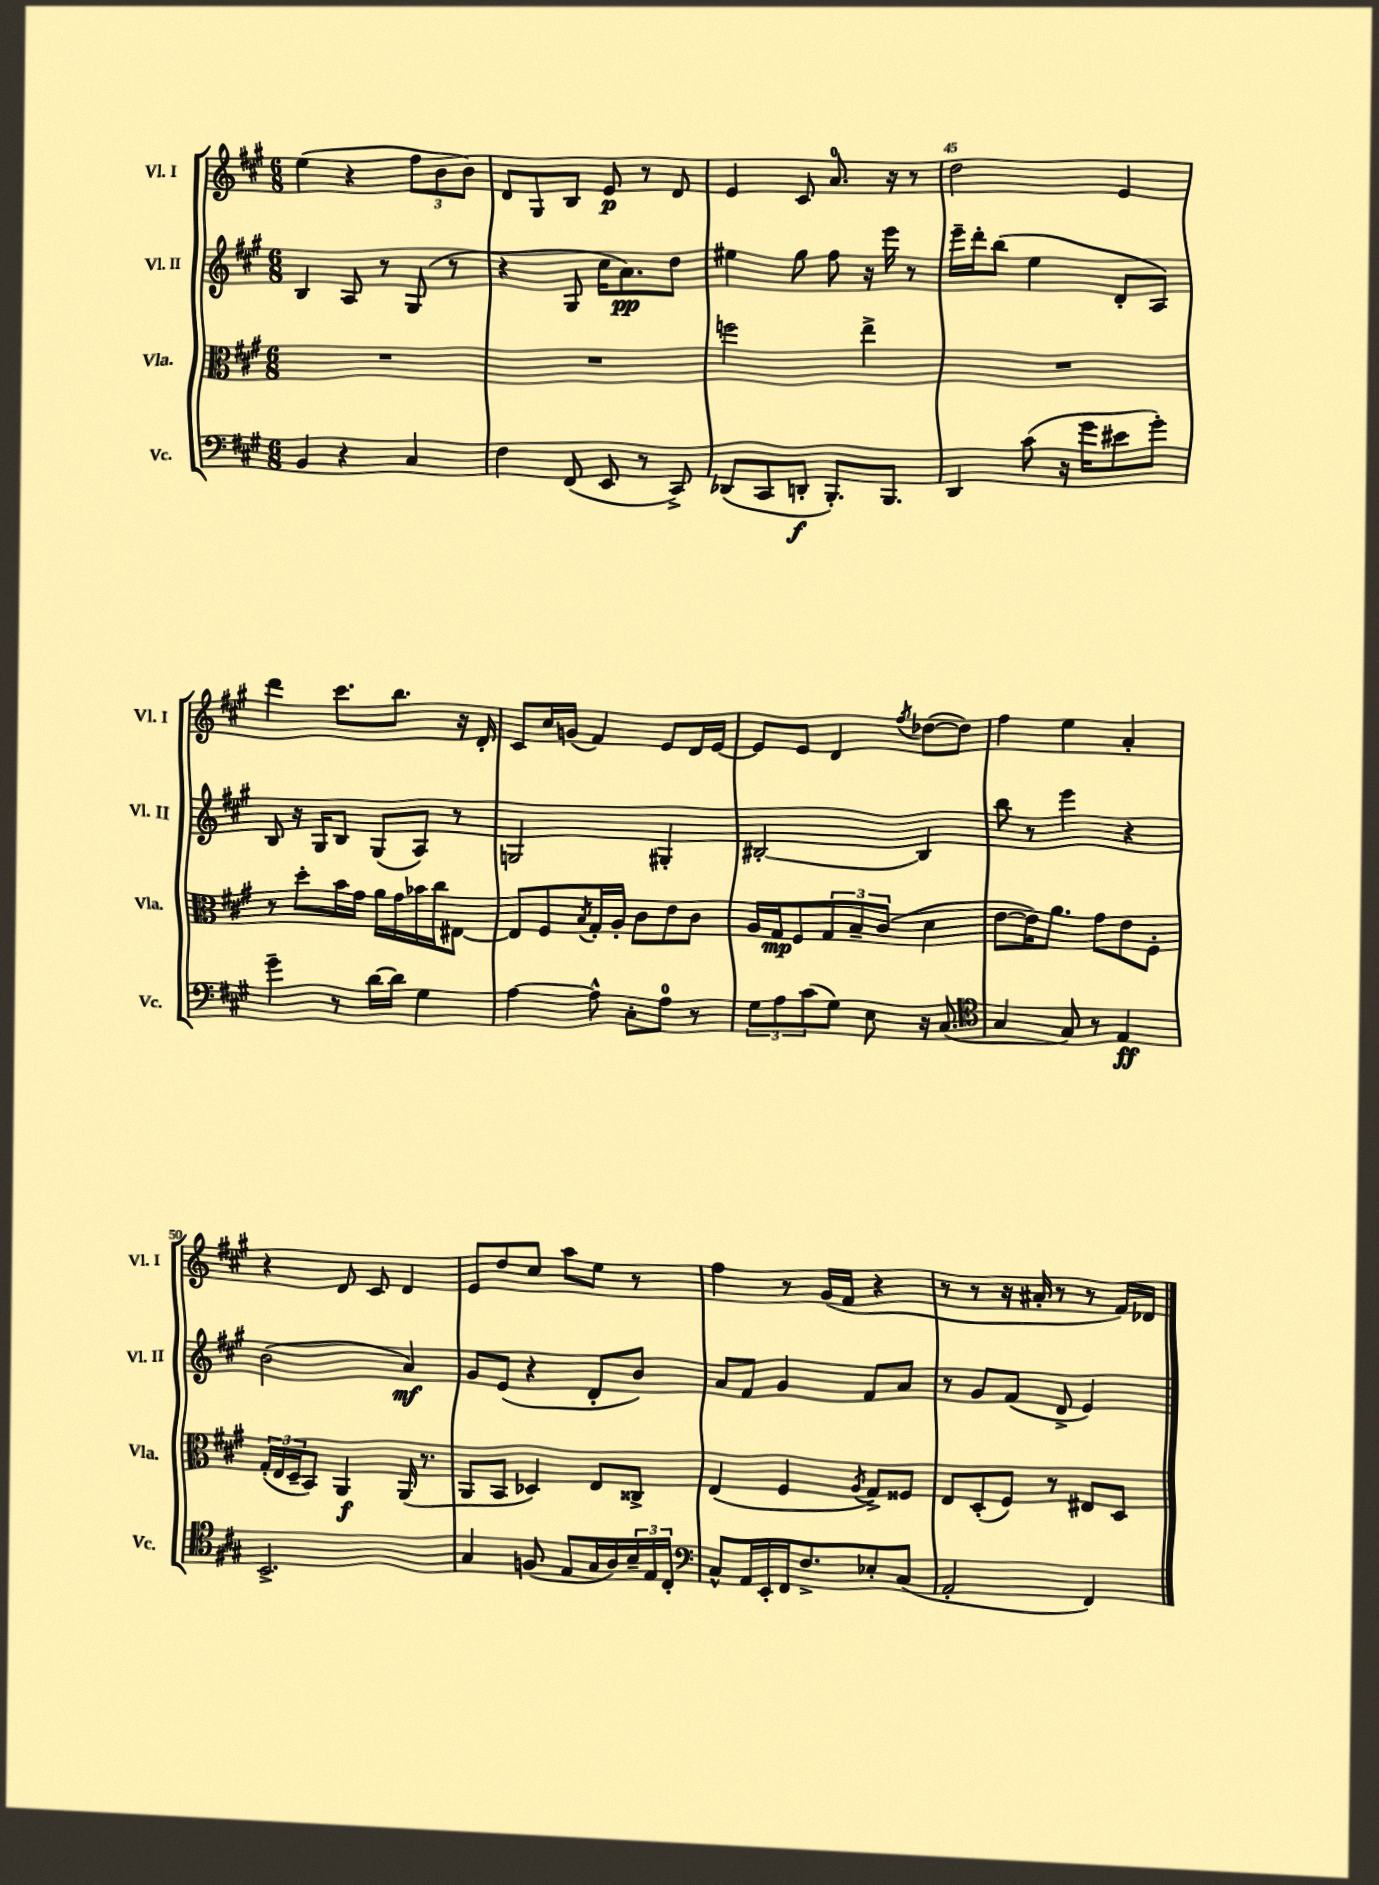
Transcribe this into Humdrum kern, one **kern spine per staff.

**kern	**kern	**kern	**kern
*staff4	*staff3	*staff2	*staff1
*clefF4	*clefC3	*clefG2	*clefG2
*k[f#c#g#]	*k[f#c#g#]	*k[f#c#g#]	*k[f#c#g#]
*M6/8	*M6/8	*M6/8	*M6/8
4BB	2.r	4B	(4ee
4r	.	8A	4r
.	.	8r	.
4C#	.	(8G#	12ff#
.	.	.	12b
.	.	8r	.
.	.	.	12b)
=	=	=	=
4F#	2.r	4r	8d
.	.	.	8G#
(8FF#	.	8G#	8B
8EE	.	16cc#	8e
.	.	8.a)	.
8r	.	.	8r
8CC#^)	.	8dd	8d
=	=	=	=
(8DD-	2ff	4ee#	4e
8CC#	.	.	.
8DD'	.	8gg#	8c#
8.BBB')	.	8ff#	8.a
.	4ee^	16r	.
8.BBB	.	16eee	16r
.	.	8r	8r
=	=	=	=
4DD	2.r	16eee~	2dd
.	.	16ddd'	.
.	.	(8bb	.
(8c#	.	4ee	.
16r	.	.	.
16g#	.	.	.
8e#	.	8d'	4e
8g#')	.	8A)	.
=	=	=	=
4g#~	8r	8B	4ddd
.	8dd'	16r	.
.	.	16G#	.
8r	16b	8B	8.ccc#
.	16g#	.	.
[16d	16a	(8G#	.
16d]	16g#	.	8.bb
4G#	16b-	8A)	.
.	16cc#	.	.
.	[8E#	8r	16r
.	.	.	16d'
=	=	=	=
[4A	8E#]	2G	8c#
.	8F#	.	16cc#
.	.	.	(16g
.	8qB	.	.
8A^^]	16G#'	.	4f#)
.	16A'	.	.
8C#'	8c#	.	.
8A	8e	4G#'	8e
8r	8c#	.	16d
.	.	.	[16e
=	=	=	=
12G#	16A	[2B#'	8e]
.	16G#	.	.
12A	.	.	.
.	8F#	.	8e
(12c#	.	.	.
8G#)	12G#	.	4d
.	12B~	.	.
8E	.	.	.
.	(12c#	.	.
.	.	.	8qff#
16r	4d	4B#]	([8dd-
(8.C#	.	.	.
.	.	.	8dd-])
=	=	=	=
*clefC4	*	*	*
4G#	[8e	8bb	4ff#
.	16e])	8r	.
.	8.a	.	.
8G#)	.	4eee	4ee
8r	8g#	.	.
4E	8e	4r	4a'
.	8F#'	.	.
=	=	=	=
2.BB^	(24G#'	(2b	4r
.	24E	.	.
.	24D~	.	.
.	8BB)	.	.
.	4AA	.	8d
.	.	.	8c#
.	(16AA	4a)	4d
.	8.r	.	.
=	=	=	=
4G#	8AA	8g#	8e
.	8BB	(8e	8dd
(8F	4D-)	4r	8cc#
8E	.	.	8aa
16G#	8E	8d'	8ee
16A)	.	.	.
24B~	8C##^	8b)	8r
24E	.	.	.
24C#'	.	.	.
=	=	=	=
*clefF4	*	*	*
8C#^^	(4E	8a	4ff#
16AA	.	8f#	.
16EE'	.	.	.
16FF#	4F#	4g#	8r
8.F#^	.	.	.
.	.	.	(16g#
.	.	.	16f#
.	8qA	.	.
8E-'	8G#^)	8f#	4r
(8C#	8F##	8a	.
=	=	=	=
2AA'	8E	8r	8r
.	(8D'	8g#	8r
.	8F#)	(8f#	16r
.	.	.	16a#'
.	8r	8d^	8r
4FF#)	8E#	4e)	8r
.	8D	.	16f#)
.	.	.	16d-
==	==	==	==
*-	*-	*-	*-
